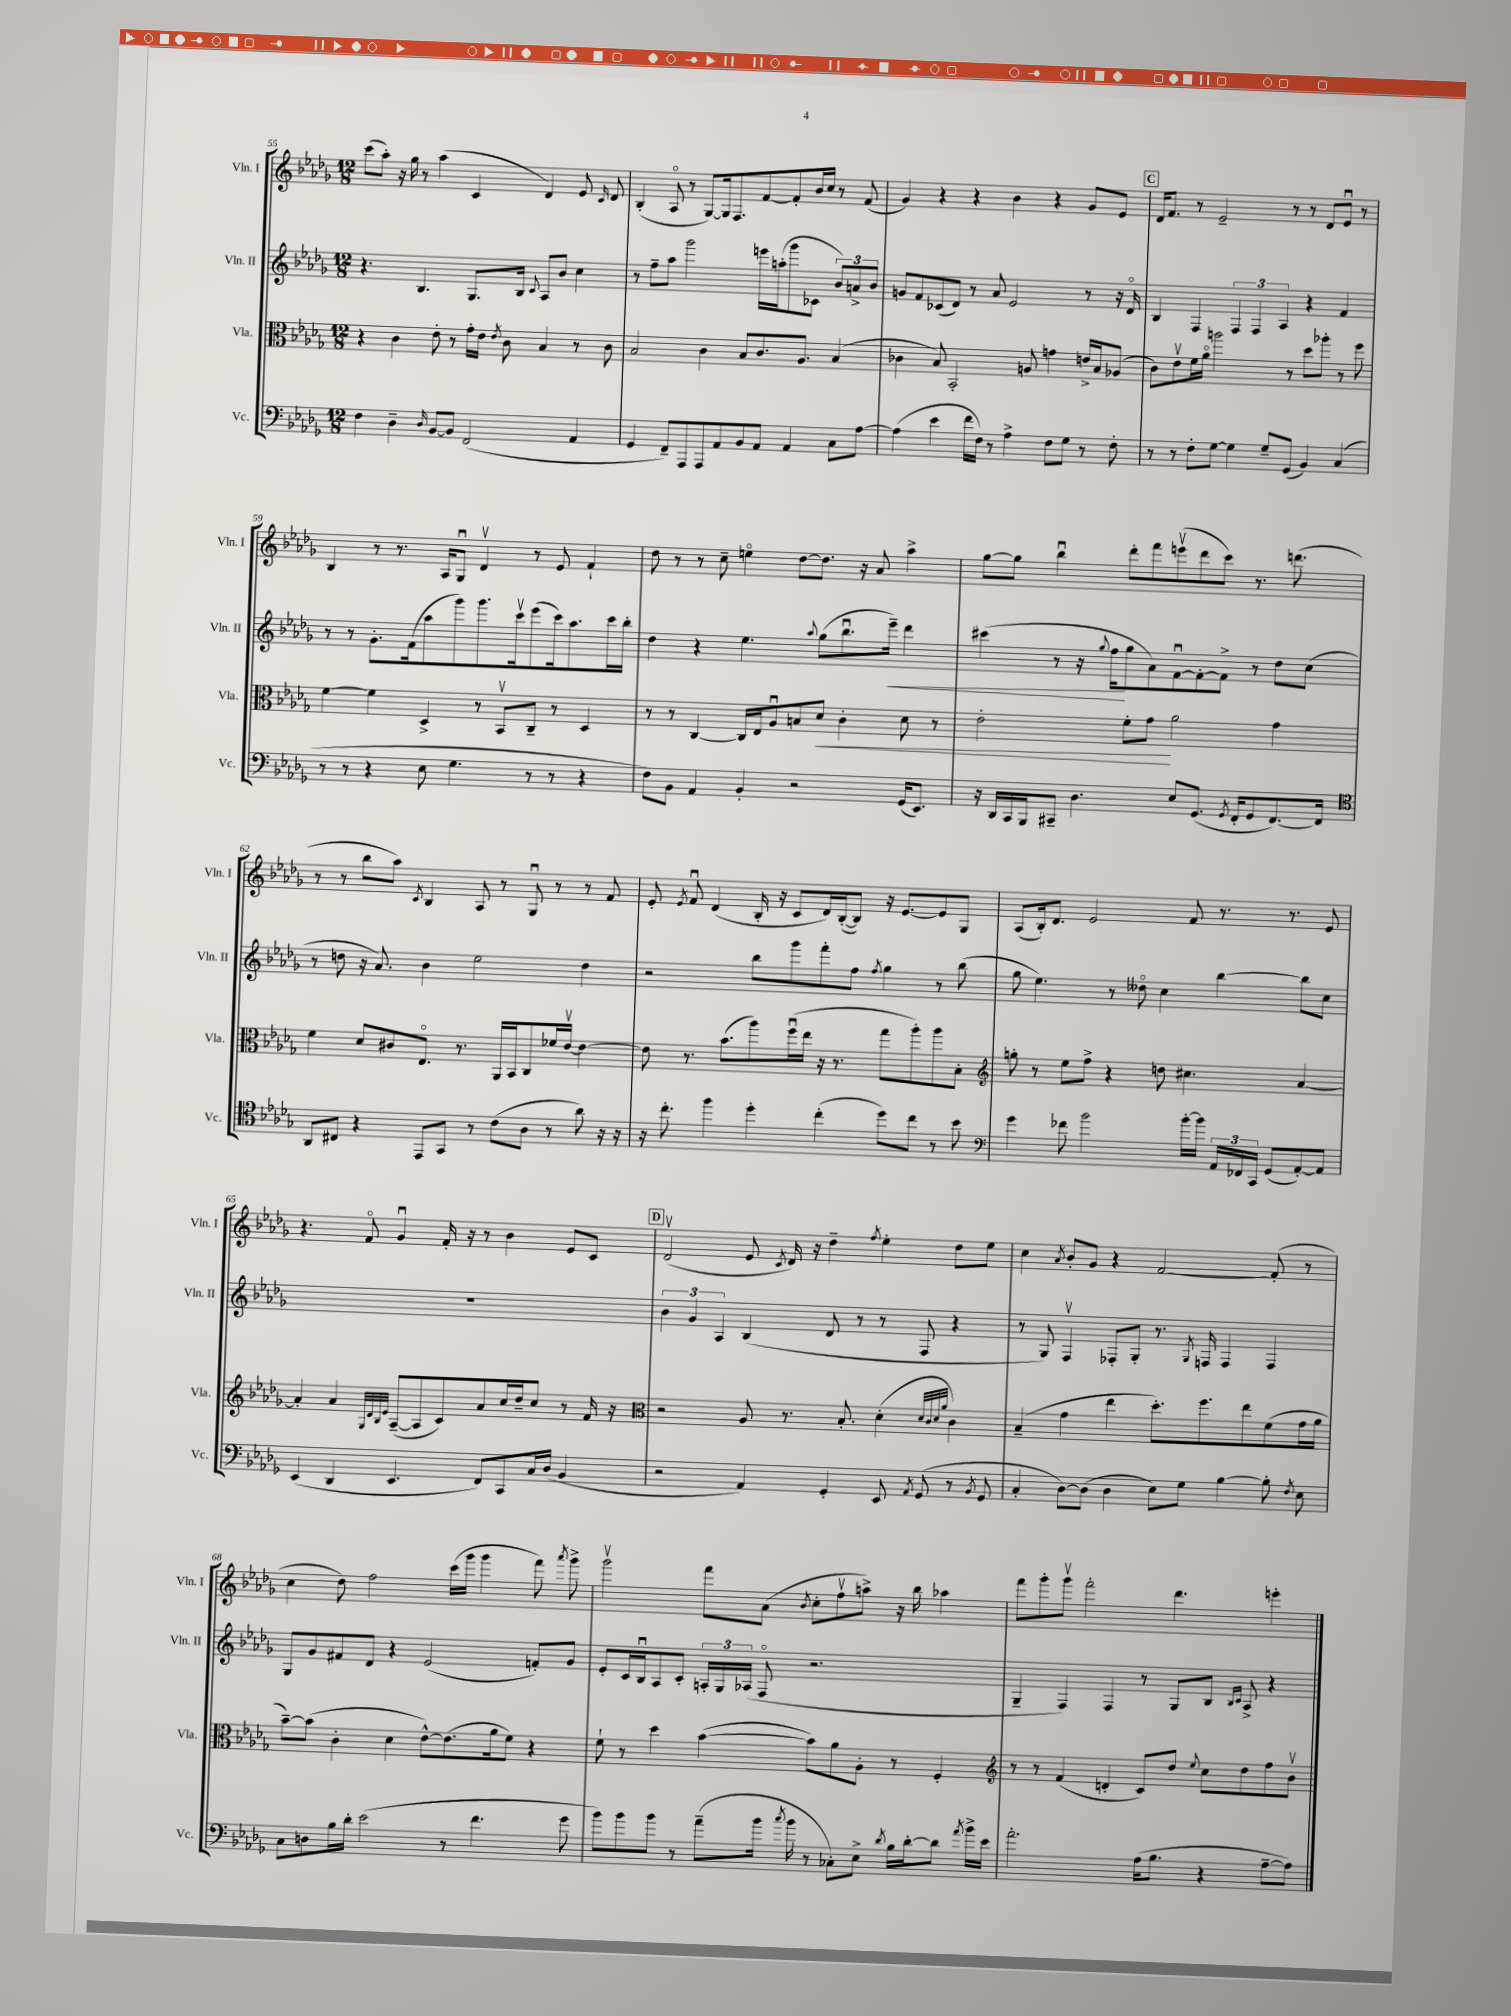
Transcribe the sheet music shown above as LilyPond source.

<<
\new StaffGroup <<
\new Staff = "s0" \with { instrumentName = "Vln. I" shortInstrumentName = "Vln. I" } {
    \clef treble \key des \major \numericTimeSignature \time 12/8
    \autoBeamOff c'''8[( aes''8]-.) r16 ges''16 r8 aes''4( c'4 des'4) ees'8 \grace { c'16 } des'8 |
    bes4-.( aes8\flageolet r8 ges8[~) ges16 f8. f'8~ f'8-. bes'16 c''16] r8 f'8( |
    ges'4) r4 r4 bes'4 r4 ges'8[ ees'8] |
    \mark \markup { \box "C" } des'16[ f'8.] r8 ees'2-- r8 r8 des'8[ ees'8]\downbow r8 |
    bes4 r8 r8. aes16[ ges8]\downbow des'4\upbow r8 ees'8 f'4-! |
    des''8 r8 r8 c''8-- e''4\flageolet des''8[~ des''8.] r16 aes'8 aes''4-> |
    ges''8[~ ges''8] bes''4\downbow des'''8[-. f'''8 e'''8\upbow( des'''8 c'''8]) r8. d'''8.( |
    r8 r8 bes''8[ aes''8]) \acciaccatura { c'8 } bes4 aes8 r8 ges8\downbow r8 r8 f'8 |
    ees'8-. \acciaccatura { ees'8 } f'8\downbow des'4( bes16-. r16 c'8[ des'16) bes16~-.( bes8]) r16 ees'8.[~ ees'8 ges8] |
    aes8[( bes16-.) des'8.] ees'2 f'8 r8. r8. ees'8 |
    r4. f'8\flageolet ges'4\downbow f'16-. r16 r8 bes'4 ees'8[ c'8] |
    \mark \markup { \box "D" } des'2\upbow( ees'8 \acciaccatura { c'8 } des'16) r16 des''4-- \acciaccatura { f''8 } ees''4-. des''8[ ees''8] |
    c''4 \acciaccatura { aes'8 } bes'8[-. ges'8] r4 f'2~ f'8-.( r8 |
    c''4 des''8) f''2 c'''16[( ges'''16] ges'''4 f'''8) \acciaccatura { aes'''8 } ges'''8-> |
    ges'''2\upbow f'''8[ aes'8]( \acciaccatura { bes'8 } c''8[-. f''8\upbow a''8]->) r16 bes''16 aes''4 |
    f'''8[ ges'''8-. ges'''8]\upbow f'''2-. des'''4. e'''4-. \bar "|." |
}
\new Staff = "s1" \with { instrumentName = "Vln. II" shortInstrumentName = "Vln. II" } {
    \clef treble \key des \major \numericTimeSignature \time 12/8
    \autoBeamOff r4. bes4. ges8.[ bes16] \appoggiatura { c'8 } aes8[ bes'8] c''4 |
    r8 f''8[-- aes''8] ges'''2 e'''16[ a''16-.( ges'''8 ces'8] \tuplet 3/2 { bes'8[) a'8-> bes'8] } |
    g'8[ f'8 ces'8( des'8]) r8 aes'8 ees'2 r8 r16 des'16\flageolet |
    \mark \markup { \box "C" } bes4 f4 \tuplet 3/2 { f4 f4 aes4 } r4 f'4 |
    r8 r8 ges'8.[-. f'16( aes''8 ges'''8) ges'''8. c'''16\upbow ees'''8( c'''16) aes''8. c'''16 bes''16]-. |
    des''4 r4 ees''4. \appoggiatura { aes''8 } ges''8[( bes''8.\downbow ees'''16]--\<) des'''4 |
    cis'''4( r8 r16 \appoggiatura { ges''8 } f''16[\! ges''8 aes'8) f'8~\downbow f'8~-. f'8]-> r8 des''8[ c''8]( |
    r8 d''8 r16 aes'8.) bes'4 ees''2 d''4 |
    r2 bes''8[ ges'''8 f'''8-. f''8] \acciaccatura { f''8 } ges''4 r8 bes''8( |
    ges''8 ees''4.) r8 deses''8\flageolet c''4 bes''4~ bes''8[ c''8] |
    R1. |
    \mark \markup { \box "D" } \tuplet 3/2 { bes'4 ges'4 aes4 } bes4( des'8 r8 r8 f8 r4 |
    r8 ges8) f4\upbow fes8[-. ges8]-. r8. \acciaccatura { ges8 } f16 f4 f4 |
    ges8[ ges'8 fis'8 des'8] r4 ees'2( f'8[-.) ges'8] |
    ees'8[-. c'16 bes16\downbow aes8 c'8]-. \tuplet 3/2 { a16[-. ges16 aes16]( } f8\flageolet r2. |
    ges4-- f4) f4 r8 ges8[ bes8] \grace { bes16[ c'16] } aes8-> r4 \bar "|." |
}
\new Staff = "s2" \with { instrumentName = "Vla." shortInstrumentName = "Vla." } {
    \clef alto \key des \major \numericTimeSignature \time 12/8
    \autoBeamOff r4 c'4 ees'8-. r8 ges'16[-. ees'16] \acciaccatura { ees'8 } c'8 bes4 r8 c'8 |
    bes2 c'4 bes8[ c'8. aes8.] bes4( |
    ces'4 bes8) bes,2-. a8 g'4 e'16[-> bes16 aes8]( |
    \mark \markup { \box "C" } c'8[) ees'8\upbow f'16 aes'16]\flageolet a''2 r8 des''8[ aes''8]-. r8 f''8 |
    f'4~ f'4 des4-> r8 bes,8[\upbow c8]-- r8 des4 |
    r8 r8 c4~ c16[ ees16 aes8\downbow b8 des'8]\< c'4-. des'8 r8 |
    ees'2-. f'8[-. ges'8]\! aes'2 ges'4 |
    f'4 des'8[ cis'8 ees8.]\flageolet r8. aes,16[ bes,16 c8 fes'16 ees'16]~\upbow ees'4~ |
    ees'8 r8. bes'8.[( aes''8) f''16\downbow( ees''16] r16 r8. ges''8[ aes''8-.) aes''8 bes8]-. |
    \clef treble g''8-. r8 ees''8[ f''8]-> r4 d''8 cis''4. aes'4~ |
    aes'4-. aes'4 \grace { ges32[ des'32 bes32 ees'32] } aes8[~--( aes8 c'8) aes'8 c''16 des''16-- c''8] r8 f'16 r16 |
    \mark \markup { \box "D" } \clef alto r2 aes8 r8. bes8.-. des'4-.( \grace { des'32[ c'32 des'32 aes'32] } c'4) |
    bes4--( ges'4 ees''4 des''8.[-.) f''8. ees''8 f'8( ges'16 aes'16] |
    bes'8[~--) bes'8]( c'4-. des'4 ees'8[~-^) ees'8.( aes'16 f'8]) r4 |
    f'8-! r8 des''4 bes'4~( bes'8[) aes'8 aes8]-. r8 f4-. |
    \clef treble r8 r8 f'4( d'4-. c'8[) des''8] \appoggiatura { ees''8 } c''8[ des''8 f''8 bes'8]\upbow \bar "|." |
}
\new Staff = "s3" \with { instrumentName = "Vc." shortInstrumentName = "Vc." } {
    \clef bass \key des \major \numericTimeSignature \time 12/8
    \autoBeamOff f4 des4-- \grace { des16 } bes,8[~ bes,8] f,2( aes,4 |
    ges,4 f,8[--) aes,,8 aes,,8 aes,8 bes,8 aes,8] aes,4 c8[ aes8]~ |
    aes4( ees'4 f'16[ f16]) r8 aes4-> f8[ ges8] r8 f8-. |
    \mark \markup { \box "C" } r8 r8 f8[-. ges8]~ ges4 ges8[-- ges,8]( bes,4) c4( |
    r8 r8 r4 ees8 ges4. r8 r8 r4 |
    f8[) bes,8] aes,4 bes,4-. r2 ges,16[( ees,8.]) |
    r16 des,16[ c,16 bes,,16 cis,8]-- des4. ees8[ ges,8.]( \acciaccatura { ges,8 } f,16[-. ges,8 f,8.~) f,16] |
    \clef tenor aes,8[ cis8] r4 ees,8[ ges,8] r8 c'8[( aes8] r8 aes'8) r16 r16 |
    r16 c''8.-. f''4 des''4-. c''4-.( des''8[) c''8] r8 bes'8 |
    \clef bass ges'4 fes'8 bes'2 bes'16[~-. bes'16] \tuplet 3/2 { aes,16[ fes,16 c,16] } ges,8[( aes,8~-.) aes,8] |
    ees,4( des,4 ees,4. f,8[) c,8 c16 des16]( bes,4 |
    \mark \markup { \box "D" } r2 aes,4) ges,4-. ees,8 \acciaccatura { aes,8 } ges,8( r8 \acciaccatura { bes,8 } ges,8 |
    c4-. des8[~) des8]( des4 ees8[) ges8] bes4~ bes8-. \acciaccatura { f8 } ees8 |
    c8[ d8 bes16 des'16]-. ees'2( r8 f'4. ges'8 |
    bes'8[) bes'8 bes'8] r8 aes'8[--( bes'16] \acciaccatura { c''8 } bes'16 r8 ces8[-.) ees8]-> \acciaccatura { des'8 } bes16[ des'16~-. des'8] \acciaccatura { aes'8 } bes'16[-> ees'16] |
    aes'2.-. aes16[( bes8.] r4 aes8[~-- aes8]) \bar "|." |
}
>>
>>
\layout { \context { \Score currentBarNumber = #55 } }
